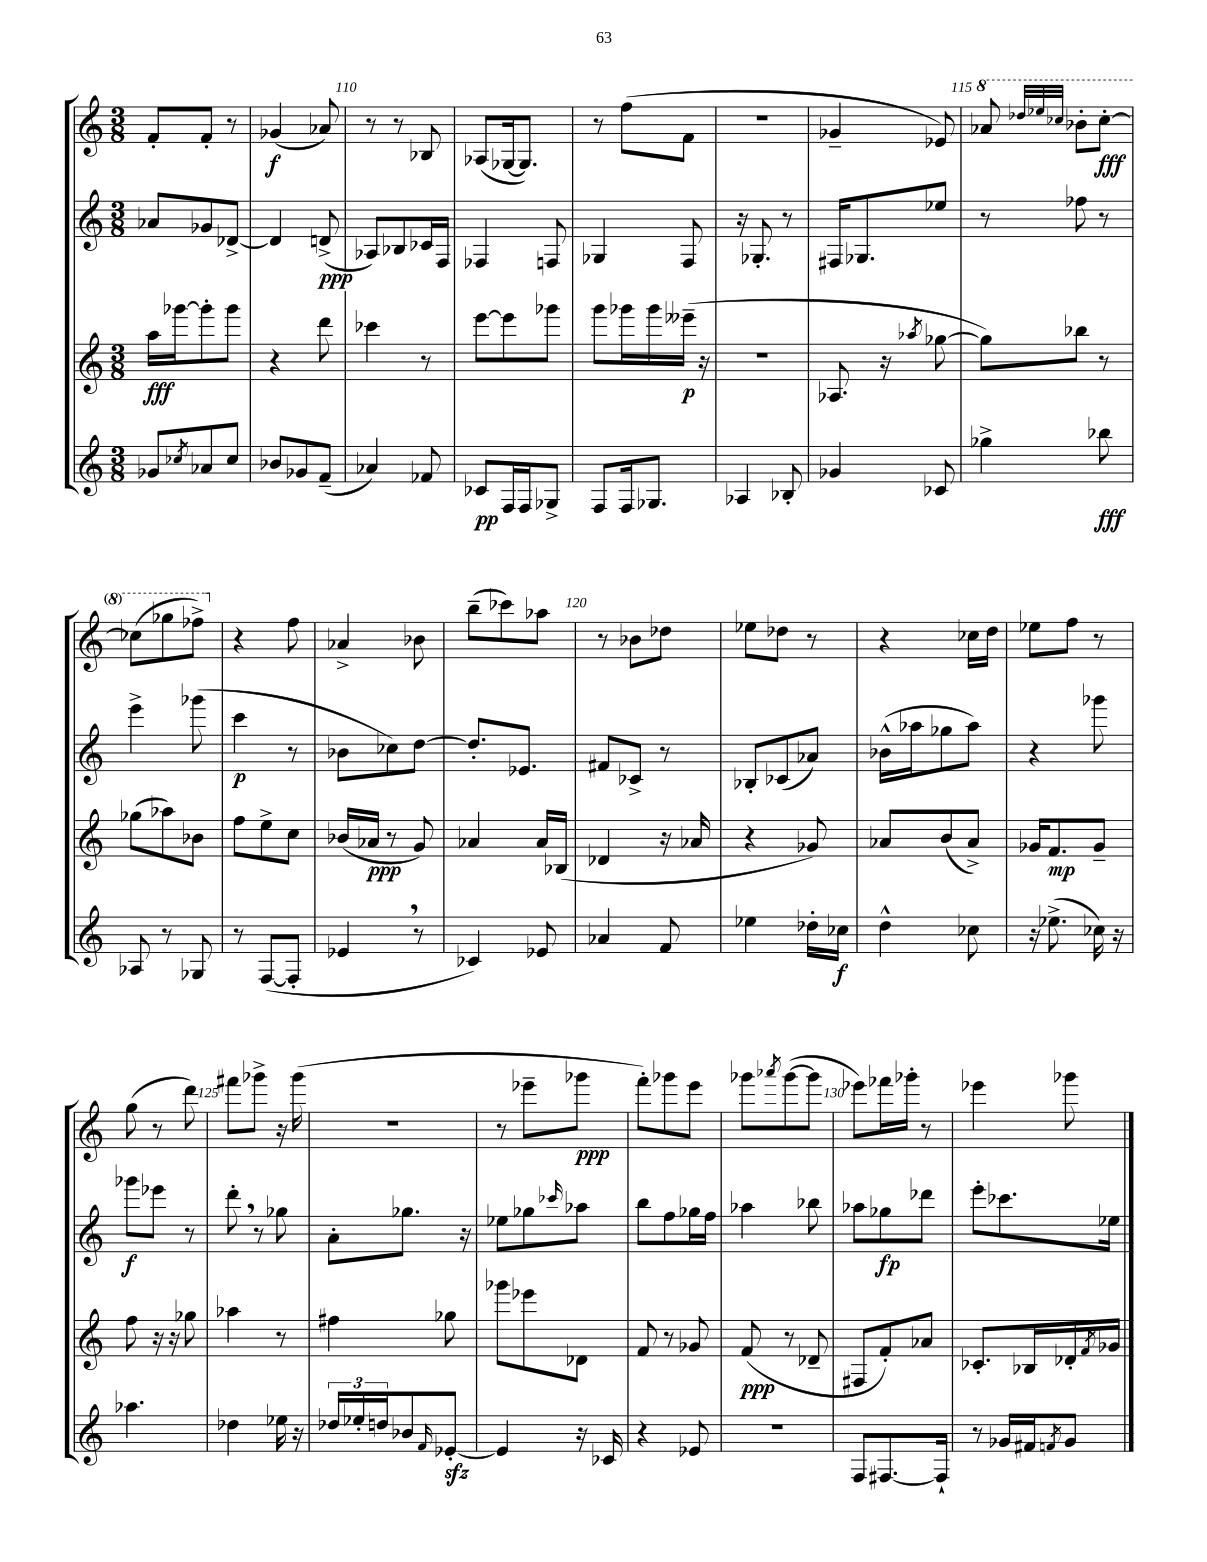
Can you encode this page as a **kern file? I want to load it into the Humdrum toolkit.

**kern	**dynam	**kern	**dynam	**kern	**dynam	**kern	**dynam
*part4	*part4	*part3	*part3	*part2	*part2	*part1	*part1
*staff4	*staff4	*staff3	*staff3	*staff2	*staff2	*staff1	*staff1
*clefG2	*	*clefG2	*	*clefG2	*	*clefG2	*
*k[]	*	*k[]	*	*k[]	*	*k[]	*
*M3/8	*	*M3/8	*	*M3/8	*	*M3/8	*
=108	=108	=108	=108	=108	=108	=108	=108
8g-X/L	.	16aa\LL	fff	8a-X/L	.	8f'/L	.
.	.	[16ggg-X\J	.	.	.	.	.
8qcc-X/	.	.	.	.	.	.	.
8a-X/	.	8ggg-'\]	.	8g-X/	.	8f'/J	.
8cc-/J	.	8ggg-\J	.	[8d-X^/J	.	8r	.
=109	=109	=109	=109	=109	=109	=109	=109
8b-X/L	.	4r	.	4d-/]	.	(4g-X/	f
8g-X/	.	.	.	.	.	.	.
(8f~/J	.	8ddd\	.	(8dn^/	ppp	8a-X/)	.
=110	=110	=110	=110	=110	=110	=110	=110
4a-X/)	.	4ccc-X\	.	8A-X/L)	.	8r	.
.	.	.	.	8B-X/	.	8r	.
8f-X/	.	8r	.	16c-X/L	.	8B-X/	.
.	.	.	.	16F/JJ	.	.	.
=111	=111	=111	=111	=111	=111	=111	=111
8c-X/L	pp	[8eee\L	.	4F-X/	.	(8A-X/L	.
16F/L	.	8eee\]	.	.	.	[16G-X/k	.
16F/J	.	.	.	.	.	8.G-/J])	.
8G-X^/J	.	8ggg-X\J	.	8Fn/	.	.	.
=112	=112	=112	=112	=112	=112	=112	=112
8F/L	.	8ggg\L	.	4G-X/	.	8r	.
16F/k	.	16ggg-X\L	.	.	.	(8ff\L	.
8.G-X/J	.	16ggg-\	.	.	.	.	.
.	.	(16eee--X~\JJ	p	8F/	.	8f\J	.
.	.	16r	.	.	.	.	.
=113	=113	=113	=113	=113	=113	=113	=113
4A-X/	.	4.r	.	16r	.	4.r	.
.	.	.	.	8.G-X'/	.	.	.
8B-X'/	.	.	.	8r	.	.	.
=114	=114	=114	=114	=114	=114	=114	=114
4g-X/	.	8.A-X/	.	16F#X/KL	.	4g-X~/	.
.	.	.	.	8.G-X/	.	.	.
.	.	16r	.	.	.	.	.
.	.	8qaa-X/	.	.	.	.	.
8c-X/	.	[8gg-X\	.	8ee-X/J	.	8e-X/)	.
=115	=115	=115	=115	=115	=115	=115	=115
*	*	*	*	*	*	*8va	*
4gg-X^\	.	8gg-\L])	.	8r	.	8aa-X/	.
.	.	.	.	.	.	32qqddd-X/LLL	.
.	.	.	.	.	.	32qqeee-X/	.
.	.	.	.	.	.	32qqccc-X/JJJ	.
.	.	8bb-X\J	.	8ff-X\	.	8bb-X'\L	.
8bb-X\	fff	8r	.	8r	.	[8ccc-'\J	fff
!!LO:LB:g=z
=116	=116	=116	=116	=116	=116	=116	=116
8A-X/	.	(8gg-X\L	.	4eee^\	.	(8ccc-X\L]	.
8r	.	8aa-X\)	.	.	.	8ggg-X\	.
8G-X/	.	8b-X\J	.	(8ggg-X\	.	8fff-X^\J)	.
=117	=117	=117	=117	=117	=117	=117	=117
*	*	*	*	*	*	*X8va	*
8r	.	8ff\L	.	4ccc\	p	4r	.
([8F/L	.	8ee^\	.	.	.	.	.
8F'/J]	.	8cc\J	.	8r	.	8ff\	.
=118	=118	=118	=118	=118	=118	=118	=118
4e-X,/	.	(16b-X/LL	.	8b-X\L	.	4a-X^/	.
.	.	16a-X/JJ	ppp	.	.	.	.
.	.	8r	.	8cc-X\)	.	.	.
8r	.	8g/)	.	[8dd\J	.	8b-X\	.
=119	=119	=119	=119	=119	=119	=119	=119
4c-X/)	.	4a-X/	.	8.dd'/L]	.	(8bb~\L	.
.	.	.	.	.	.	8ccc-X\)	.
.	.	.	.	8.e-X/J	.	.	.
8e-X/	.	16a-/LL	.	.	.	8aa-X\J	.
.	.	(16B-X/JJ	.	.	.	.	.
=120	=120	=120	=120	=120	=120	=120	=120
4a-X/	.	4d-X/	.	8f#X/L	.	8r	.
.	.	.	.	8c-X^/J	.	8b-X\L	.
8f/	.	16r	.	8r	.	8dd-X\J	.
.	.	16a-X/	.	.	.	.	.
=121	=121	=121	=121	=121	=121	=121	=121
4ee-X\	.	4r	.	8B-X'/L	.	8ee-X\L	.
.	.	.	.	(8c-X/	.	8dd-X\J	.
16dd-X'\LL	.	8g-X/)	.	8a-X/J)	.	8r	.
16cc-X\JJ	f	.	.	.	.	.	.
=122	=122	=122	=122	=122	=122	=122	=122
4dd^^\	.	8a-X/L	.	(16b-X^^\LL	.	4r	.
.	.	.	.	16aa-X\J	.	.	.
.	.	(8b/	.	8gg-X\	.	.	.
8cc-X\	.	8a-^/J)	.	8aa-\J)	.	16cc-X\LL	.
.	.	.	.	.	.	16dd\JJ	.
=123	=123	=123	=123	=123	=123	=123	=123
16r	.	16g-X/KL	.	4r	.	8ee-X\L	.
(8.ee-X^\	.	8.f/	mp	.	.	.	.
.	.	.	.	.	.	8ff\J	.
16cc-X\)	.	8g-~/J	.	8ggg-X\	.	8r	.
16r	.	.	.	.	.	.	.
!!LO:LB:g=z
=124	=124	=124	=124	=124	=124	=124	=124
4.aa-X\	.	8ff\	.	8ggg-X\L	f	(8gg\	.
.	.	16r	.	8eee-X\J	.	8r	.
.	.	16r	.	.	.	.	.
.	.	8gg-X\	.	8r	.	8ddd\)	.
=125	=125	=125	=125	=125	=125	=125	=125
4dd-X\	.	4aa-X\	.	8ddd',\	.	8fff#X\L	.
.	.	.	.	8r	.	8ggg-X^\J	.
16ee-X\	.	8r	.	8gg-X\	.	16r	.
16r	.	.	.	.	.	(16ggg-\	.
=126	=126	=126	=126	=126	=126	=126	=126
24dd-X/LL	.	4ff#X\	.	8a'\L	.	4.r	.
24ee-X'/	.	.	.	.	.	.	.
24ddn/J	.	.	.	.	.	.	.
8b-X/	.	.	.	8.gg-X\J	.	.	.
16qqf/	.	.	.	.	.	.	.
[8e-Xzz'/J	.	8gg-X\	.	.	.	.	.
.	.	.	.	16r	.	.	.
=127	=127	=127	=127	=127	=127	=127	=127
4e-/]	.	8ggg-X\L	.	8ee-X\L	.	8r	.
.	.	8eee-X\	.	8gg-X\	.	8eee-X~\L	.
.	.	.	.	16qqccc-X/	.	.	.
16r	.	8d-X\J	.	8aa-X\J	.	8ggg-X\J	ppp
16c-X/	.	.	.	.	.	.	.
=128	=128	=128	=128	=128	=128	=128	=128
4r	.	8f/	.	8bb\L	.	8fff'\L)	.
.	.	8r	.	8ff\	.	8ggg-X\	.
8e-X/	.	8g-X/	.	16gg-X\L	.	8eee\J	.
.	.	.	.	16ff\JJ	.	.	.
=129	=129	=129	=129	=129	=129	=129	=129
4.r	.	(8f/	ppp	4aa-X\	.	8ggg-X\L	.
.	.	.	.	.	.	8qaaa-X/	.
.	.	8r	.	.	.	([8ggg-\	.
.	.	8d-X~/	.	8bb-X\	.	8ggg-\J]	.
=130	=130	=130	=130	=130	=130	=130	=130
8F/L	.	8F#X/L	.	8aa-X\L	.	8eee-X\L)	.
[8.F#X/	.	8f'/)	.	8gg-X\	fp	16fff-X\L	.
.	.	.	.	.	.	16ggg-X'\JJ	.
.	.	8a-X/J	.	8ddd-X\J	.	8r	.
16F#`/Jk]	.	.	.	.	.	.	.
=131	=131	=131	=131	=131	=131	=131	=131
8r	.	8.c-X'/L	.	8eee'\L	.	4eee-X\	.
16g-X/LL	.	.	.	8.ccc-X\	.	.	.
16f#X/J	.	16B-X/L	.	.	.	.	.
8qfn/	.	.	.	.	.	.	.
8g-/J	.	16d-X'/	.	.	.	8ggg-X\	.
.	.	8qf/	.	.	.	.	.
.	.	16g-X/JJ	.	16ee-X\Jk	.	.	.
==	==	==	==	==	==	==	==
*-	*-	*-	*-	*-	*-	*-	*-
